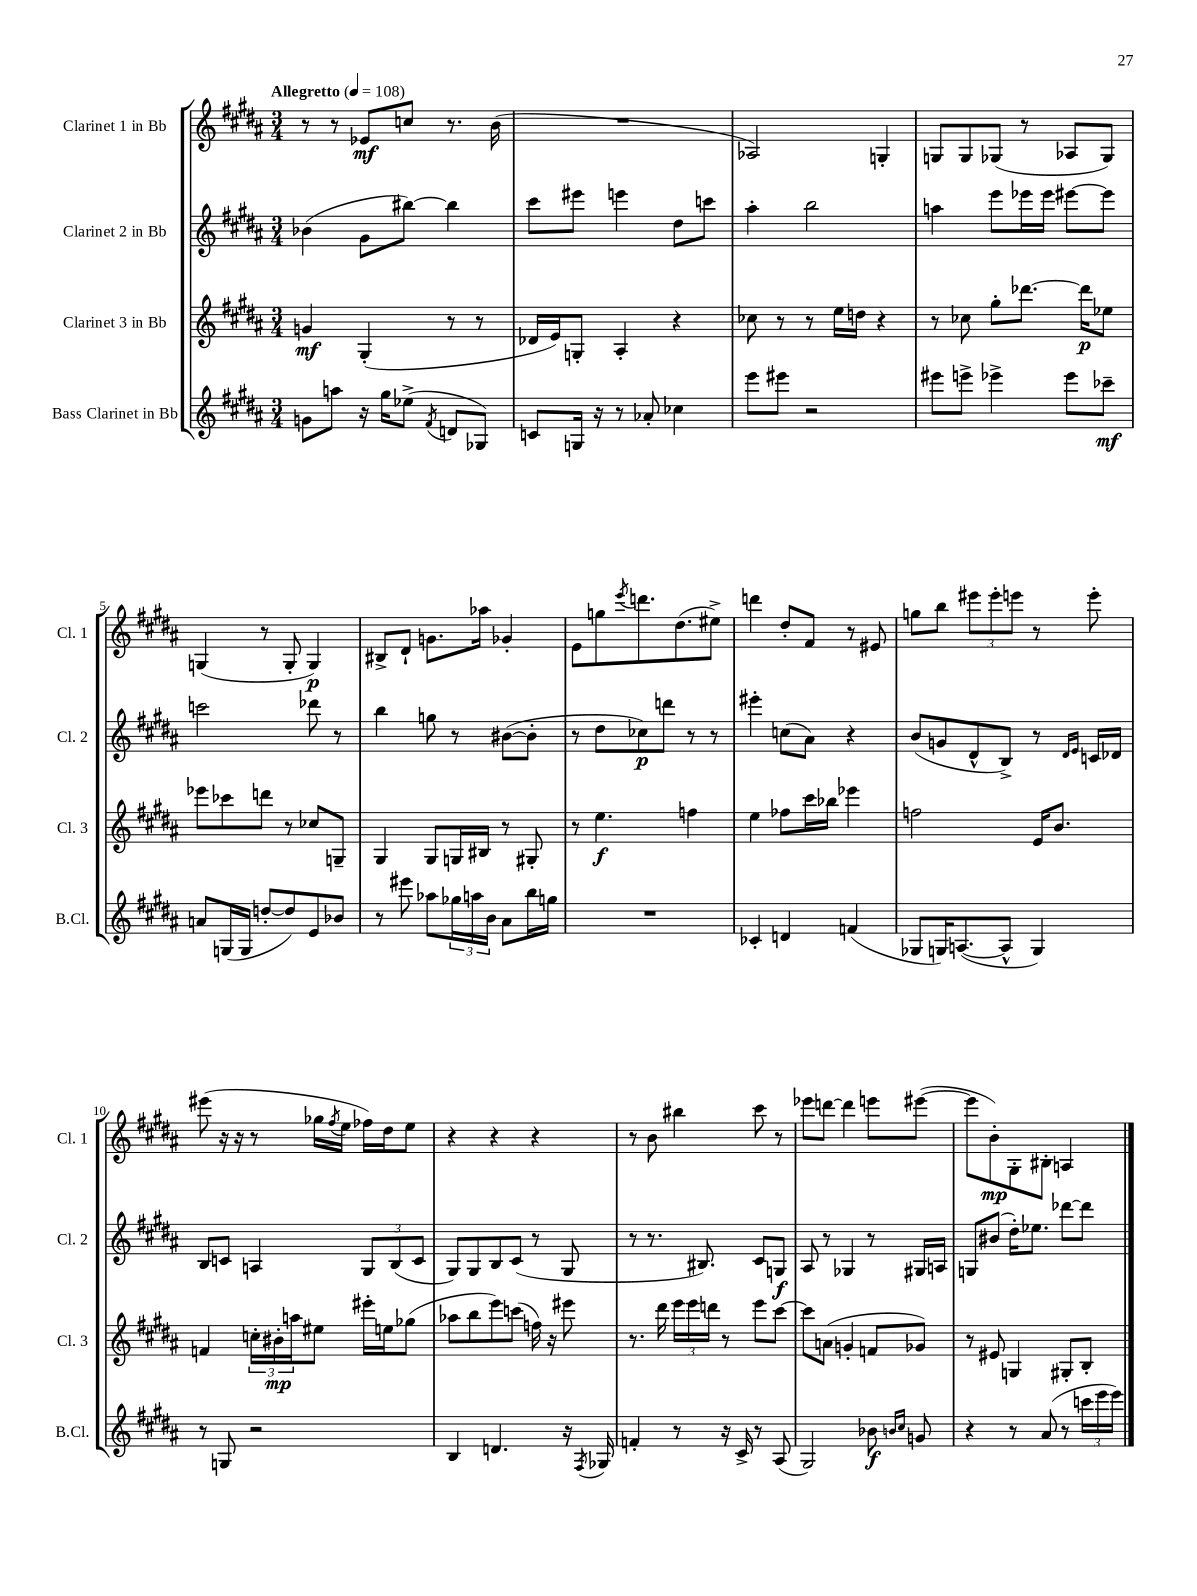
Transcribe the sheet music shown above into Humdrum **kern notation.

**kern	**dynam	**kern	**dynam	**kern	**dynam	**kern	**dynam
*part4	*part4	*part3	*part3	*part2	*part2	*part1	*part1
*staff4	*staff4	*staff3	*staff3	*staff2	*staff2	*staff1	*staff1
*I"Bass Clarinet in Bb	*	*I"Clarinet 3 in Bb	*	*I"Clarinet 2 in Bb	*	*I"Clarinet 1 in Bb	*
*I'B.Cl.	*	*I'Cl. 3	*	*I'Cl. 2	*	*I'Cl. 1	*
*clefG2	*	*clefG2	*	*clefG2	*	*clefG2	*
*k[f#c#g#d#a#]	*	*k[f#c#g#d#a#]	*	*k[f#c#g#d#a#]	*	*k[f#c#g#d#a#]	*
*M3/4	*	*M3/4	*	*M3/4	*	*M3/4	*
*MM108	*	*MM108	*	*MM108	*	*MM108	*
=1	=1	=1	=1	=1	=1	=1	=1
!	!	!	!	!	!	!LO:TX:a:B:t=Allegretto	!
8gn\L	.	4gn/	mf	(4b-X\	.	8r	.
8aan\J	.	.	.	.	.	8r	.
16r	.	(4G#'/	.	8g#\L	.	8e-X/L	mf
16gg#\KL	.	.	.	.	.	.	.
(8ee-X^\J	.	.	.	[8bb#X\J)	.	8ccn/J	.
8qf#/	.	.	.	.	.	.	.
8dn/L	.	8r	.	4bb#\]	.	8.r	.
8G-X/J)	.	8r	.	.	.	.	.
.	.	.	.	.	.	(16b\	.
=2	=2	=2	=2	=2	=2	=2	=2
8cn/L	.	16d-X/LL	.	8ccc#\L	.	2.r	.
.	.	16e/J)	.	.	.	.	.
16Gn/Jk	.	8Gn'/J	.	8eee#X\J	.	.	.
16r	.	.	.	.	.	.	.
8r	.	4A#'/	.	4eeen\	.	.	.
8a-X'/	.	.	.	.	.	.	.
4cc-X\	.	4r	.	8dd#\L	.	.	.
.	.	.	.	8cccn\J	.	.	.
=3	=3	=3	=3	=3	=3	=3	=3
8eee\L	.	8cc-X\	.	4aa#'\	.	2A-X/)	.
8eee#X\J	.	8r	.	.	.	.	.
2r	.	8r	.	2bb\	.	.	.
.	.	16ee\LL	.	.	.	.	.
.	.	16ddn\JJ	.	.	.	.	.
.	.	4r	.	.	.	4Gn'/	.
=4	=4	=4	=4	=4	=4	=4	=4
8eee#X\L	.	8r	.	4aan\	.	8Gn/L	.
8eeen^\J	.	8cc-X\	.	.	.	8G/	.
4eee-X^\	.	8gg#'\L	.	8eee\L	.	(8G-X/J	.
.	.	[8.ddd-X\J	.	16eee-X\L	.	8r	.
.	.	.	.	16eee-\JJ	.	.	.
8eee-\L	.	.	.	[8eee#X\L	.	8A-X/L	.
.	.	16ddd-\KL]	p	.	.	.	.
8ccc-X~\J	mf	8ee-X\J	.	8eee#\J]	.	8G-/J)	.
!!LO:LB:g=z
=5	=5	=5	=5	=5	=5	=5	=5
8an/L	.	8eee-X\L	.	2cccn\	.	(4Gn/	.
(16Gn/L	.	8ccc-X\	.	.	.	.	.
16G/JJ	.	.	.	.	.	.	.
[8ddn'/L	.	8dddn\J	.	.	.	8r	.
8dd/])	.	8r	.	.	.	8G'/	.
8e/	.	8cc-X/L	.	8ddd-X\	.	4G/)	p
8b-X/J	.	8Gn~/J	.	8r	.	.	.
=6	=6	=6	=6	=6	=6	=6	=6
8r	.	4G#/	.	4bb\	.	8B#X^/L	.
8eee#X\	.	.	.	.	.	8d#`/J	.
8aa-X\L	.	8G#/L	.	8ggn\	.	8.gn\L	.
24gg-X\L	.	16Gn/L	.	8r	.	.	.
24aan\	.	.	.	.	.	.	.
.	.	16B#X/JJ	.	.	.	16aa-X\Jk	.
24b\JJ	.	.	.	.	.	.	.
8a#\L	.	8r	.	([8b#X\L	.	4g-X'/	.
16bb\L	.	8G#X'/	.	8b#'\J]	.	.	.
16ggn\JJ	.	.	.	.	.	.	.
=7	=7	=7	=7	=7	=7	=7	=7
2.r	.	8r	.	8r	.	8e\L	.
.	.	4.ee\	f	8dd#\L	.	8ggn\	.
.	.	.	.	.	.	8qeee/	.
.	.	.	.	8cc-X\)	p	8.dddn\	.
.	.	.	.	8dddn\J	.	.	.
.	.	.	.	.	.	(8.dd#\	.
.	.	4ffn\	.	8r	.	.	.
.	.	.	.	8r	.	8ee#X^\J)	.
=8	=8	=8	=8	=8	=8	=8	=8
4c-X'/	.	4ee\	.	4eee#X'\	.	4dddn\	.
4dn/	.	8ff-X\L	.	(8ccn\L	.	8dd#'/L	.
.	.	16ccc#\L	.	8a#\J)	.	8f#/J	.
.	.	16bb-X\JJ	.	.	.	.	.
(4fn/	.	4eee-X\	.	4r	.	8r	.
.	.	.	.	.	.	8e#X/	.
=9	=9	=9	=9	=9	=9	=9	=9
8G-X/L	.	2ffn\	.	(8b/L	.	8ggn\L	.
16Gn/K)	.	.	.	8gn/	.	8bb\J	.
([8.An/	.	.	.	.	.	.	.
.	.	.	.	8d#^^/	.	12eee#X\L	.
.	.	.	.	.	.	12eee#'\	.
8A^^/J]	.	.	.	8B^/J)	.	.	.
.	.	.	.	.	.	12eeen\J	.
4G/)	.	16e/KL	.	8r	.	8r	.
.	.	8.b/J	.	.	.	.	.
.	.	.	.	16qqd#/LL	.	.	.
.	.	.	.	16qqe/JJ	.	.	.
.	.	.	.	16cn/LL	.	8eee'\	.
.	.	.	.	16d-X/JJ	.	.	.
!!LO:LB:g=z
=10	=10	=10	=10	=10	=10	=10	=10
8r	.	4fn/	.	8B/L	.	(8eee#X\	.
8Gn/	.	.	.	8cn/J	.	16r	.
.	.	.	.	.	.	16r	.
2r	.	24ccn'\LL	.	4An/	.	8r	.
.	.	24b#X'\	mp	.	.	.	.
.	.	24aan\J	.	.	.	.	.
.	.	8ee#X\J	.	.	.	16gg-X\LL	.
.	.	.	.	.	.	8qff#/	.
.	.	.	.	.	.	16ee\JJ	.
.	.	16eee#X'\LL	.	12G#/L	.	16ff-X\LL)	.
.	.	16een\J	.	.	.	16dd#\J	.
.	.	.	.	(12B/	.	.	.
.	.	(8gg-X\J	.	.	.	8ee\J	.
.	.	.	.	12c/J	.	.	.
=11	=11	=11	=11	=11	=11	=11	=11
4B/	.	8aa-X\L	.	8G#/L)	.	4r	.
.	.	8bb\	.	8G#/	.	.	.
4.dn/	.	8eee\)	.	8B/	.	4r	.
.	.	(8cccn\J	.	(8c#/J	.	.	.
.	.	16ffn\)	.	8r	.	4r	.
.	.	16r	.	.	.	.	.
16r	.	8eee#X\	.	8G#/	.	.	.
8qF#/	.	.	.	.	.	.	.
16G-X/	.	.	.	.	.	.	.
=12	=12	=12	=12	=12	=12	=12	=12
4fn'/	.	8.r	.	8r	.	8r	.
.	.	.	.	8.r	.	8b\	.
.	.	16ddd#\	.	.	.	.	.
8r	.	24eee\LL	.	.	.	4bb#X\	.
.	.	24eee\	.	.	.	.	.
.	.	.	.	8.B#X/)	.	.	.
.	.	24dddn\JJ	.	.	.	.	.
16r	.	8r	.	.	.	.	.
16c#^/	.	.	.	.	.	.	.
8r	.	8eee\L	.	8c#/L	.	8ccc#\	.
(8A#/	.	[8ccc#\J	.	8Gn/J	f	8r	.
=13	=13	=13	=13	=13	=13	=13	=13
2G#/)	.	8ccc#\L]	.	8A#/	.	8eee-X\L	.
.	.	(8an\J	.	8r	.	[8dddn\J	.
.	.	4gn'/	.	4G-X/	.	4ddd\]	.
8b-X\	f	8fn/L	.	8r	.	8eeen\L	.
16qqbn/LL	.	.	.	.	.	.	.
16qqcc#/JJ	.	.	.	.	.	.	.
8gn/	.	8g-X/J)	.	16G#X/LL	.	([8eee#X\J	.
.	.	.	.	16An/JJ	.	.	.
=14	=14	=14	=14	=14	=14	=14	=14
4r	.	8r	.	8Gn/L	.	8eee#\L]	.
.	.	8e#X/	.	(8b#X/J	.	8b'\)	mp
8r	.	4Gn/	.	16dd#'\KL)	.	8G#'\	.
.	.	.	.	8.ee-X\J	.	.	.
(8a#/	.	.	.	.	.	8B#X'\J	.
8r	.	8G#X'/L	.	[8ddd-X\L	.	4An/	.
24cccn\LL	.	8B'/J	.	8ddd-\J]	.	.	.
24eee\	.	.	.	.	.	.	.
24eee\JJ)	.	.	.	.	.	.	.
==	==	==	==	==	==	==	==
*-	*-	*-	*-	*-	*-	*-	*-
